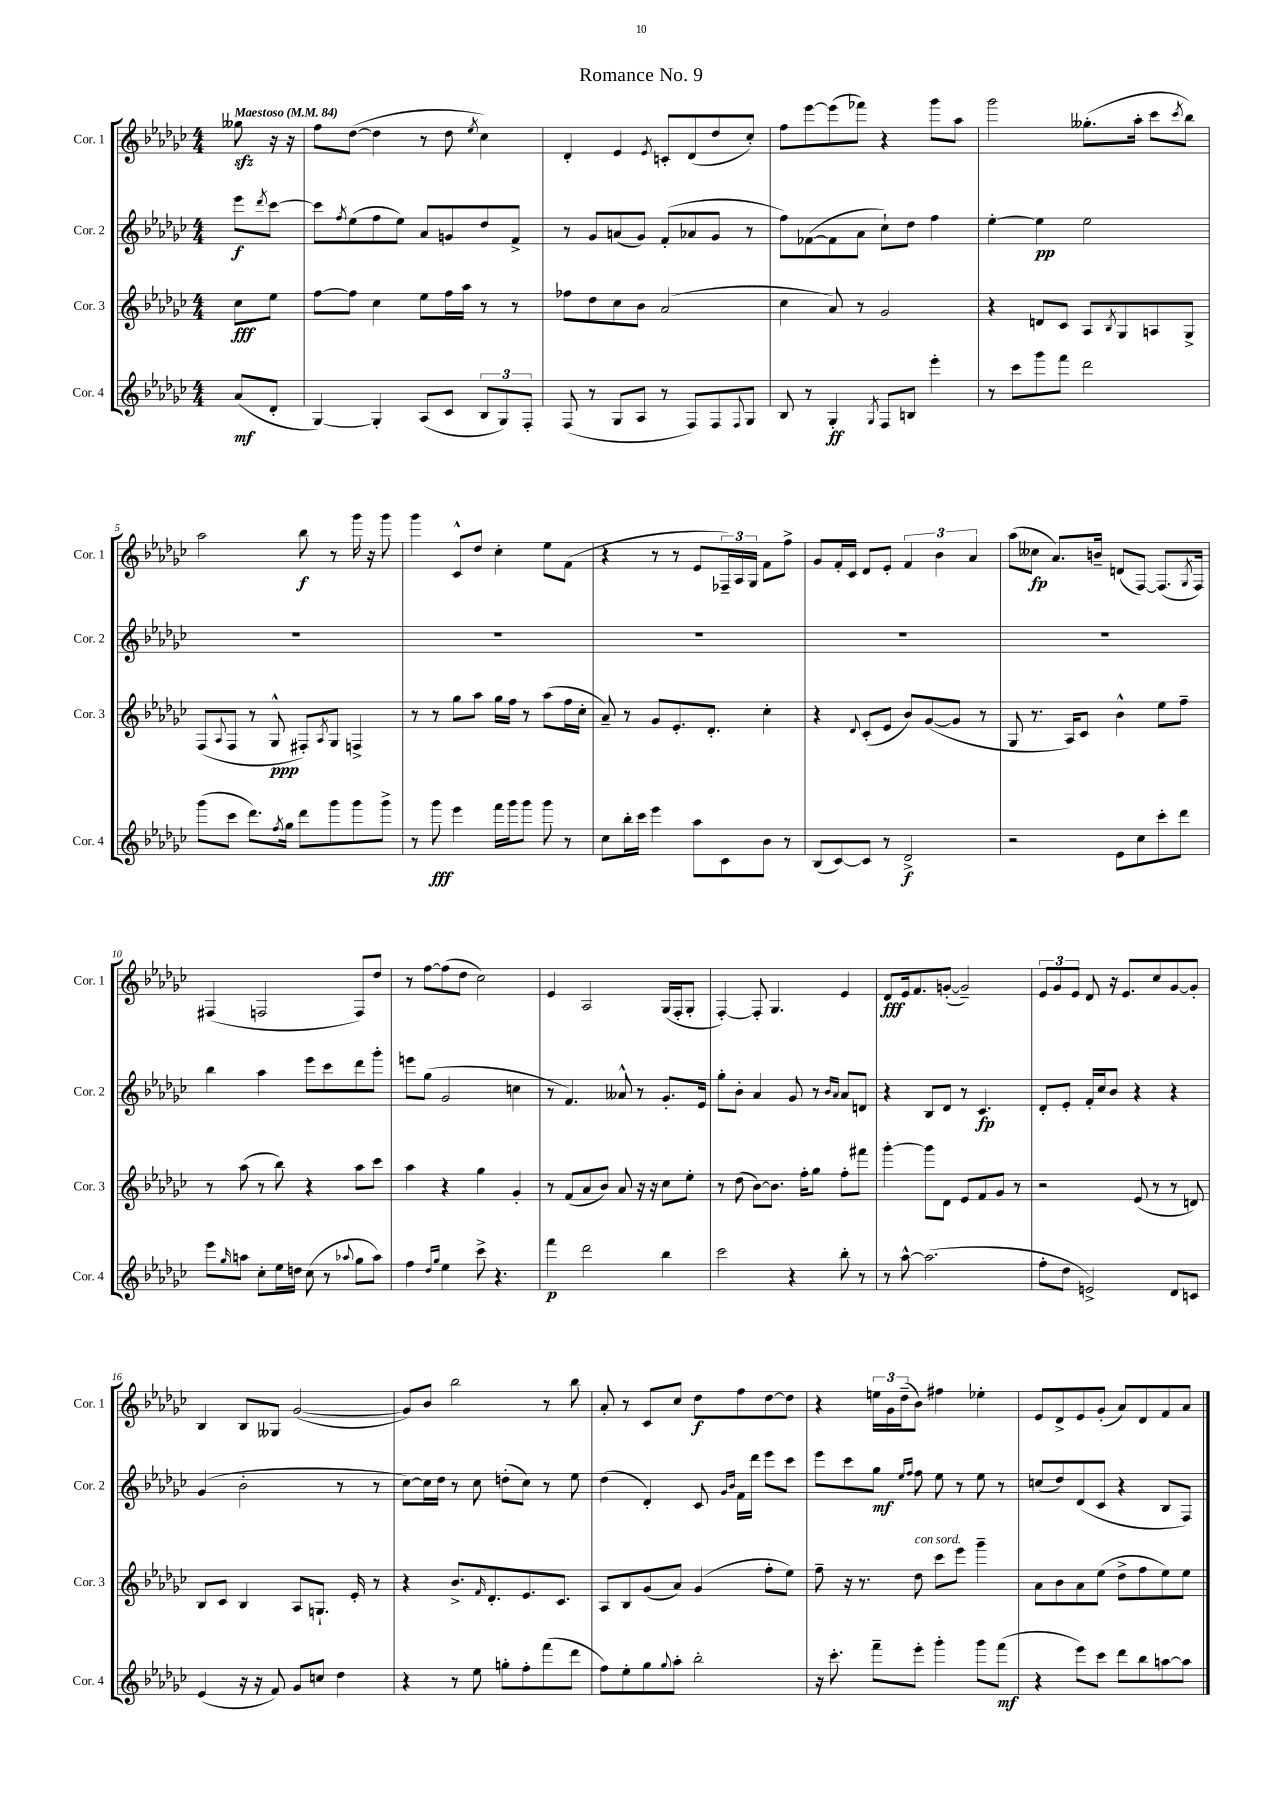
\header { title = "Romance No. 9" }
<<
\new StaffGroup <<
\new Staff = "s0" \with { instrumentName = "Cor. 1" shortInstrumentName = "Cor. 1" } {
    \clef treble \key ges \major \numericTimeSignature \time 4/4 \partial 4 \tempo "Maestoso" 4 = 84
    geses''8\sfz r16 r16 |
    f''8 des''8~( des''4 r8 des''8 \acciaccatura { ees''8 } ces''4) |
    des'4-. ees'4 \acciaccatura { ees'8 } c'8-. des'8( des''8 ces''8-.) |
    f''8 ees'''8~ ees'''8( fes'''8) r4 ges'''8 aes''8 |
    ges'''2 geses''8.-.( aes''16-. ces'''8 \acciaccatura { ces'''8 } bes''8) |
    aes''2 bes''8\f r8 ges'''16 r16 ges'''8 |
    ges'''4 ces'8-^ des''8 ces''4-. ees''8 f'8( |
    r4 r8 r8 ees'8 \tuplet 3/2 { fes16--) aes16 ges16 } f'8 f''8-> |
    ges'8 f'16-. ces'16 des'8 ees'8-. \tuplet 3/2 { f'4 bes'4 aes'4 } |
    aes''8( ceses''8\fp aes'8.) b'16-- d'8( f8~) f8.( \acciaccatura { ges8 } f16) |
    fis4( f2 f8) des''8 |
    r8 f''8~ f''8( des''8 ces''2) |
    ees'4 aes2 ges16( f16-. ges8-. |
    f4~-.) f8-. ges4. ees'4 |
    des'8\fff ees'16 f'8. g'8~-.( g'2--) |
    \tuplet 3/2 { ees'8 ges'8 ees'8 } des'8 r16 ees'8. ces''8 ges'8~ ges'8-. |
    bes4 bes8 geses8 ges'2~( |
    ges'8) bes'8 bes''2 r8 bes''8 |
    aes'8-. r8 ces'8 ces''8 des''8\f f''8 des''8~ des''8 |
    r4 \tuplet 3/2 { e''16 ges'16 des''16--( } bes'8) fis''4 ees''4-. |
    ees'8 des'8-> ees'8 ges'8-.( aes'8) des'8 f'8 aes'8 \bar "|." |
}
\new Staff = "s1" \with { instrumentName = "Cor. 2" shortInstrumentName = "Cor. 2" } {
    \clef treble \key ges \major \numericTimeSignature \time 4/4 \partial 4
    ees'''8\f \acciaccatura { des'''8 } ces'''8~ |
    ces'''8 \acciaccatura { f''8 } ees''8( f''8 ees''8) aes'8 g'8 des''8 f'8-> |
    r8 ges'8 a'8( ges'8) f'8-.( aes'8 ges'8 r8 |
    f''8) fes'8~( fes'8 aes'8 ces''8-!) des''8 f''4 |
    ees''4~-. ees''4\pp ees''2 |
    R1 |
    R1 |
    R1 |
    R1 |
    R1 |
    bes''4 aes''4 ees'''8 ces'''8 des'''8 ges'''8-. |
    e'''8 ges''8( ges'2 c''4 |
    r8 f'4.) aeses'8-^ r8 ges'8.-. ees'16 |
    ges''8-. bes'8-. aes'4 ges'8 r8 \grace { bes'16 aes'16 } aes'8 d'8 |
    r4 bes8 des'8 r8 ces'4.\fp |
    des'8-. ees'8-. f'16-. ces''16 bes'8 r4 r4 |
    ges'4( bes'2-. r8 r8 |
    ces''8~) ces''16 des''16 r8 ces''8 d''8-.( ces''8) r8 ees''8 |
    des''4( des'4-.) ces'8 \grace { ges'16 bes'16 } f'16 des'''16 ees'''8 ces'''8 |
    ees'''8 ces'''8 ges''8\mf \grace { ees''16 f''16 } f''8 ees''8 r8 ees''8 r8 |
    c''8( des''8) des'8( ces'8 r4 bes8 f8) \bar "|." |
}
\new Staff = "s2" \with { instrumentName = "Cor. 3" shortInstrumentName = "Cor. 3" } {
    \clef treble \key ges \major \numericTimeSignature \time 4/4 \partial 4
    ces''8\fff ees''8 |
    f''8~ f''8 ces''4 ees''8 f''16 aes''16 r8 r8 |
    fes''8 des''8 ces''8 bes'8 aes'2( |
    ces''4 aes'8) r8 ges'2 |
    r4 d'8 ces'8 aes8 \acciaccatura { bes8 } ges8 a8 ges8-> |
    f8( \appoggiatura { aes8 } f8 r8 ges8-^\ppp fis8-.) \acciaccatura { aes8 } ges8 f4-> |
    r8 r8 ges''8 aes''8 ges''16 f''16 r8 aes''8( f''16 ces''16-. |
    aes'8--) r8 ges'8 ees'8.-. des'8.-. ces''4-. |
    r4 \appoggiatura { des'8 } ces'8-.( ees'8 bes'8) ges'8~( ges'8 r8 |
    ges8 r8. aes16) ces'8 bes'4-^ ees''8 f''8-- |
    r8 aes''8( r8 bes''8) r4 aes''8 ces'''8 |
    aes''4 r4 ges''4 ges'4-. |
    r8 f'8( aes'8 bes'8) aes'8 r16 r16 ces''8 ees''8-. |
    r8 des''8( bes'8~) bes'8. f''16-. ges''8 f''8-. fis'''8 |
    ges'''4~-. ges'''8 des'8 ees'8 f'8 ges'8 r8 |
    r2 ees'8( r8 r8 d'8) |
    bes8 ces'8 bes4 aes8 g8.-! ees'16-. r8 |
    r4 bes'8.-> \grace { f'16 } des'8.-. ees'8. ces'8. |
    aes8 bes8 ges'8( aes'8) ges'4( f''8-. ees''8) |
    f''8-- r16 r8. des''8^\markup { \italic "con sord." } ces'''8 ees'''8 ges'''4-- |
    aes'8 bes'8 aes'8 ees''8( des''8-> f''8 ees''8) ees''8 \bar "|." |
}
\new Staff = "s3" \with { instrumentName = "Cor. 4" shortInstrumentName = "Cor. 4" } {
    \clef treble \key ges \major \numericTimeSignature \time 4/4 \partial 4
    aes'8\mf( des'8-. |
    ges4~) ges4-. aes8( ces'8 \tuplet 3/2 { bes8 ges8) f8-. } |
    f8( r8 ges8 aes8 r8 f8) f8 \appoggiatura { f8 } ges8 |
    bes8 r8 ges4-.\ff \acciaccatura { ges8 } f8 b8 ees'''4-. |
    r8 ces'''8 ges'''8 f'''8 des'''2 |
    ges'''8( ces'''8 des'''8.) \acciaccatura { f''8 } ges''16 des'''8 ges'''8 ges'''8 ges'''8-> |
    r8 ges'''8\fff ees'''4 f'''16 ges'''16 ges'''8 ges'''8 r8 |
    ces''8 bes''16-. ces'''16 ees'''4 aes''8 ces'8 bes'8 r8 |
    bes8( ces'8~) ces'8 r8 des'2->\f |
    r2 ees'8 ces''8 ces'''8-. des'''8 |
    ees'''8 \grace { ges''16 } a''8 ces''8-. ees''16 d''16 ces''8( r8 \appoggiatura { aes''8 } ges''8 aes''8) |
    f''4 \grace { des''16 ges''16 } ees''4 ces'''8-> r4. |
    f'''4\p des'''2 bes''4 |
    ces'''2 r4 bes''8-. r8 |
    r8 aes''8~-^ aes''2.( |
    f''8-. des''8 e'2->) des'8 c'8 |
    ees'4( r16 r16 f'8) ges'8 c''8 des''4 |
    r4 r8 ees''8 g''8-. f''8-. f'''8( des'''8 |
    f''8) ees''8-. ges''8 \appoggiatura { ges''8 } aes''8-. bes''2-. |
    r16 ces'''8.-. f'''8-- ees'''8-. ges'''4-. ges'''8 f'''8\mf( |
    r4 ees'''8) ces'''8 des'''8 bes''8 a''8~ a''8 \bar "|." |
}
>>
>>
